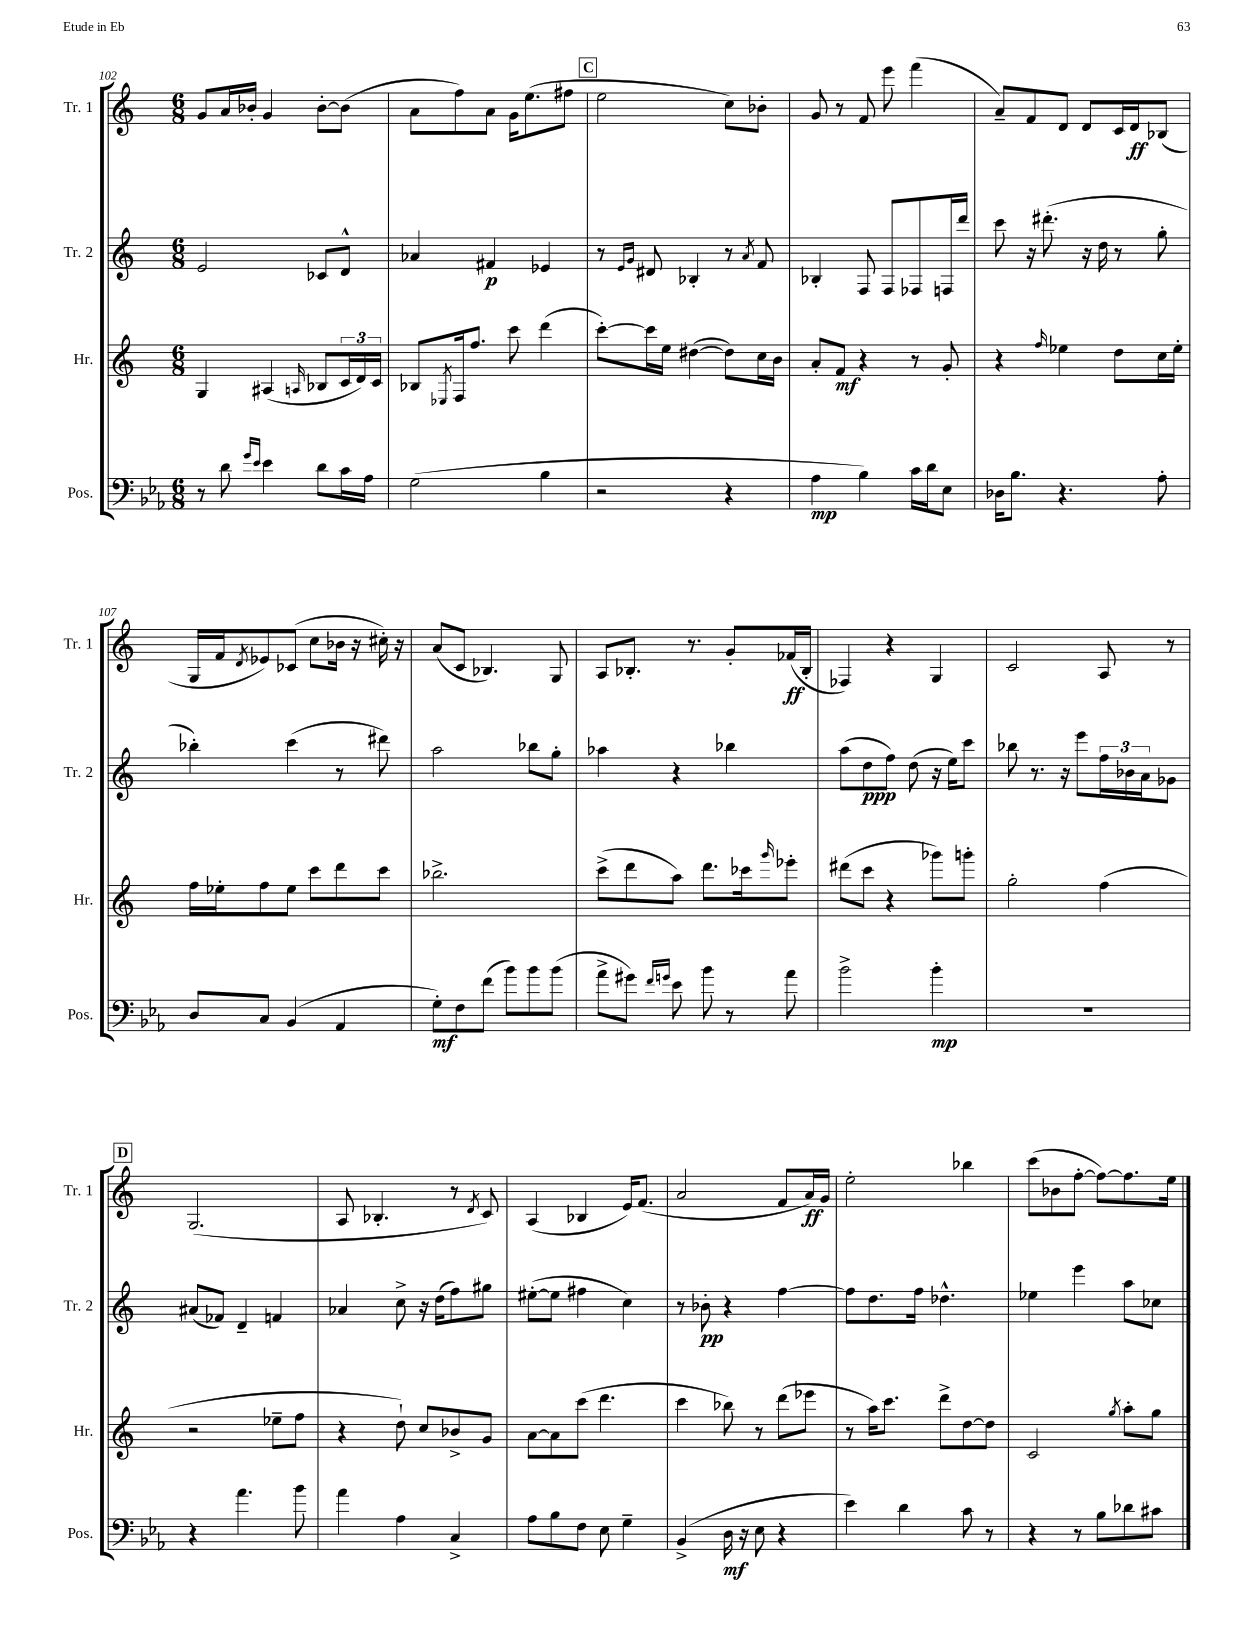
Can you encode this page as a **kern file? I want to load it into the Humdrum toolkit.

**kern	**kern	**kern	**kern
*staff4	*staff3	*staff2	*staff1
*clefF4	*clefG2	*clefG2	*clefG2
*k[b-e-a-]	*k[]	*k[]	*k[]
*M6/8	*M6/8	*M6/8	*M6/8
8r	4G	2e	8g
8d	.	.	16a
.	.	.	16b-'
16qqg	.	.	.
16qqe-	.	.	.
4e-	(4A#	.	4g
.	16qqA	.	.
8d	8B-	8c-	[8b-'
16c	24c	8d^^	(8b-]
.	24d)	.	.
16A-	.	.	.
.	24c	.	.
=	=	=	=
(2G	8B-	4a-	8a
.	8qE-	.	.
.	16F	.	8ff)
.	8.ff	.	.
.	.	4f#	8a
.	8ccc	.	16g
.	.	.	(8.ee
4B-	(4ddd	4e-	.
.	.	.	8ff#
=	=	=	=
2r	[8ccc')	8r	2ee
.	.	16qqe	.
.	.	16qqg	.
.	16ccc]	8d#	.
.	16ee	.	.
.	([4dd#	4B-'	.
4r	8dd#])	8r	8cc)
.	.	8qa	.
.	16cc	8f	8b-'
.	16b	.	.
=	=	=	=
4A-	8a'	4B-'	8g
.	8f	.	8r
4B-)	4r	8F	8f
.	.	8F	8eee
16c	8r	8F-	(4fff
16d	.	.	.
8E-	8g'	16F	.
.	.	16ddd	.
=	=	=	=
16D-	4r	8ccc	8a~)
8.B-	.	.	.
.	.	16r	8f
.	.	(8.ddd#'	.
.	16qqff	.	.
4.r	4ee-	.	8d
.	.	16r	8d
.	.	16dd	.
.	8dd	8r	16c
.	.	.	16d
8A-'	16cc	8gg'	(8B-
.	16ee-'	.	.
=	=	=	=
8D	16ff	4bb-')	16G
.	16ee-'	.	16f
.	.	.	8qd
8C	8ff	.	8e-)
(4BB-	8ee-	(4ccc	(8c-
.	8ccc	.	8cc
4AA-	8ddd	8r	16b-
.	.	.	16r
.	8ccc	8ddd#)	16cc#')
.	.	.	16r
=	=	=	=
8G')	2.bb-^	2aa	(8a
8F	.	.	8c
(8f	.	.	4.B-)
8b-)	.	.	.
8b-	.	8bb-	.
(8b-	.	8gg'	8G
=	=	=	=
8a-^	(8ccc^	4aa-	8A
8g#)	8ddd	.	8.B-'
16qqf	.	.	.
16qqg	.	.	.
8e-	8aa)	4r	.
.	.	.	8.r
8b-	8.ddd	.	.
8r	.	4bb-	8g'
.	16ccc-	.	.
.	16qqggg	.	.
8a-	8eee-'	.	(16f-
.	.	.	16B-'
=	=	=	=
2b-^	(8ddd#	(8aa	4F-)
.	8ccc	8dd	.
.	4r	8ff)	4r
.	.	(8dd	.
4b-'	8ggg-)	16r	4G
.	.	16ee)	.
.	8ggg'	8ccc	.
=	=	=	=
2.r	2gg'	8bb-	2c
.	.	8.r	.
.	.	16r	.
.	.	8eee	.
.	(4ff	24ff	8A
.	.	24b-	.
.	.	24a	.
.	.	8g-	8r
=	=	=	=
4r	2r	(8a#	(2.G
.	.	8f-)	.
4.a-	.	4d~	.
.	8ee-~	4f	.
8b-	8ff	.	.
=	=	=	=
4a-	4r	4a-	8A
.	.	.	4.B-'
4A-	8dd`)	8cc^	.
.	8cc	16r	.
.	.	(16dd	.
4C^	8b-^	8ff)	8r
.	.	.	8qd
.	8g	8gg#	8c)
=	=	=	=
8A-	[8a	([8ee#'	(4A
8B-	8a]	8ee#]	.
8F	(8ccc	4ff#	4B-
8E-	4.ddd	.	.
4G~	.	4cc)	16e)
.	.	.	(8.f
=	=	=	=
(4BB-^	4ccc	8r	2a
.	.	8b-'	.
16D	8bb-)	4r	.
16r	.	.	.
8E-	8r	.	.
4r	(8ddd	[4ff	8f
.	8eee-	.	16a)
.	.	.	16g
=	=	=	=
4e-)	8r	8ff]	2ee'
.	16aa)	8.dd	.
.	8.ccc	.	.
4d	.	.	.
.	.	16ff	.
.	8ddd^	4.dd-^^	.
8c	[8dd	.	4bb-
8r	8dd]	.	.
=	=	=	=
4r	2c	4ee-	(8ccc
.	.	.	8b-
8r	.	4eee	[8ff'
8B-	.	.	8ff_)
.	8qgg	.	.
8d-	8aa'	8aa	8.ff]
8c#	8gg	8cc-	.
.	.	.	16ee
==	==	==	==
*-	*-	*-	*-
